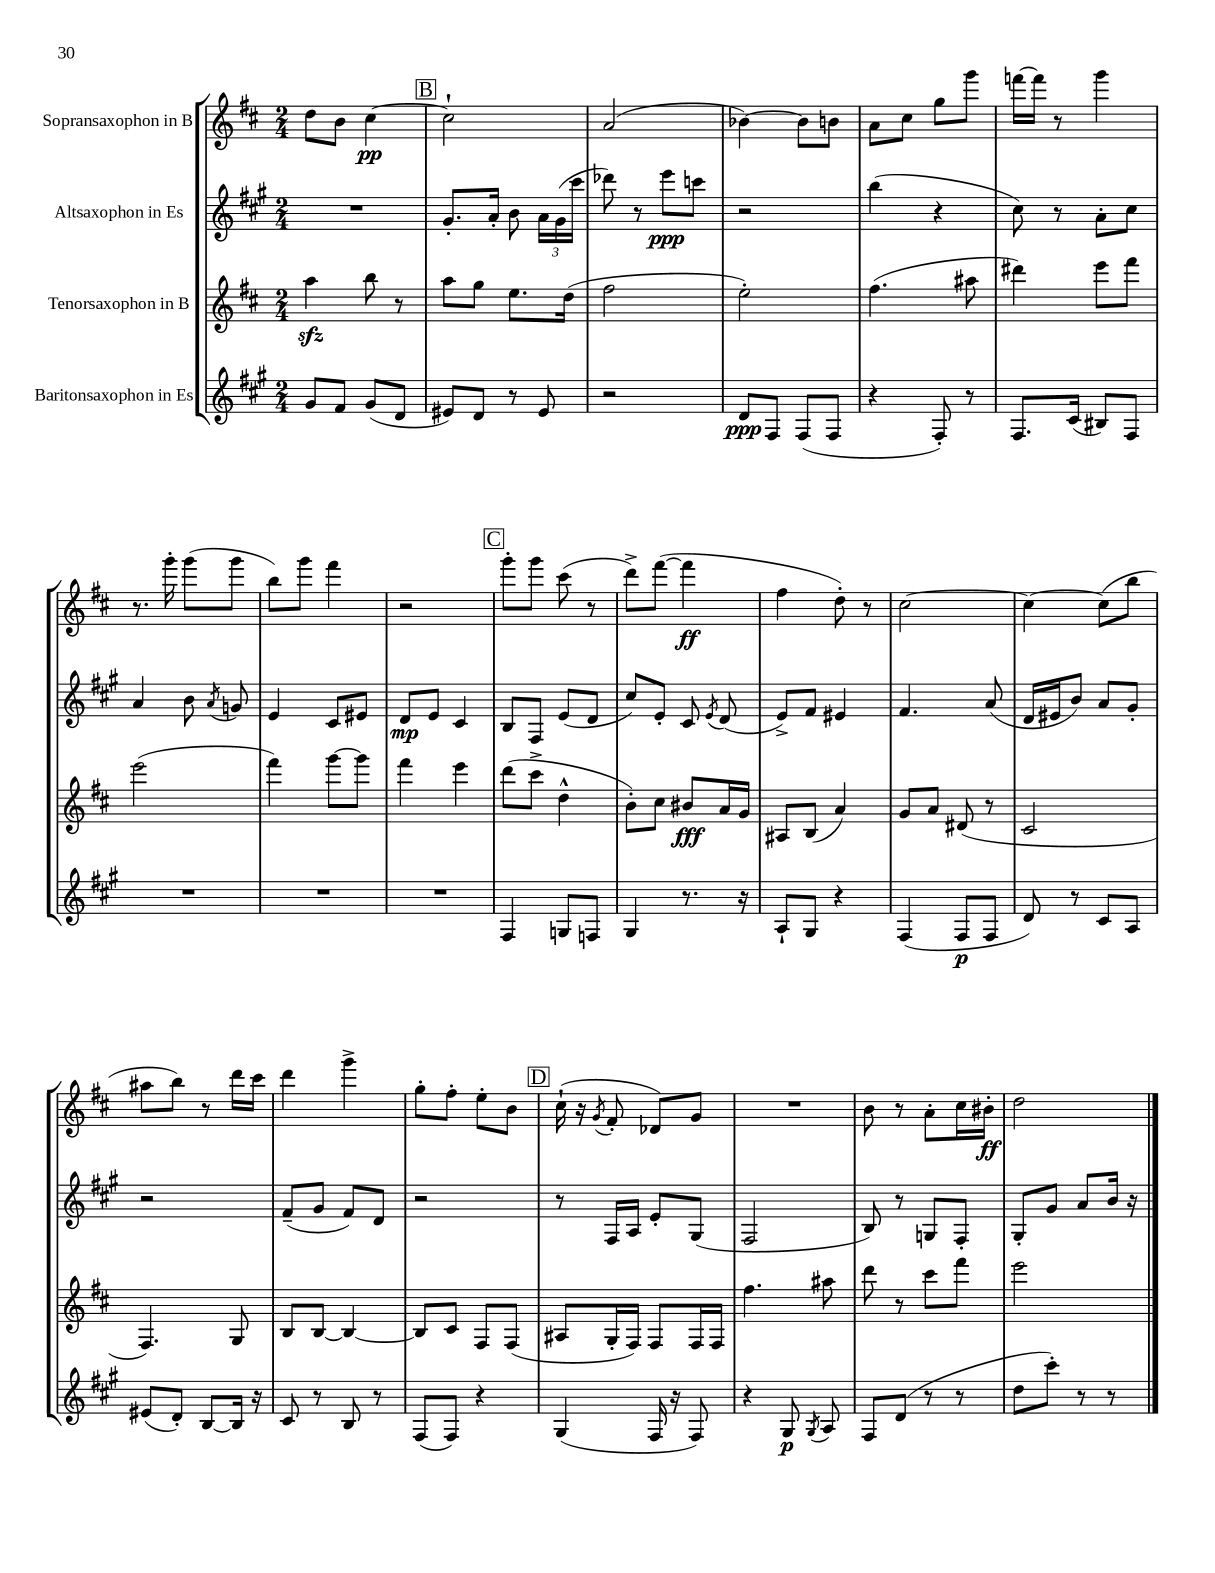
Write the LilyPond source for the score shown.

<<
\new StaffGroup <<
\new Staff = "s0" \with { instrumentName = "Sopransaxophon in B" } {
    \clef treble \key d \major \numericTimeSignature \time 2/4
    \autoBeamOff d''8[ b'8] cis''4~\pp |
    \mark \markup { \box "B" } cis''2-! |
    a'2( |
    bes'4~) bes'8[ b'8] |
    a'8[ cis''8] g''8[ g'''8] |
    f'''16[~ f'''16] r8 g'''4 |
    r8. g'''16-. g'''8[( g'''8] |
    b''8[) g'''8] fis'''4 |
    r2 |
    \mark \markup { \box "C" } g'''8[-. g'''8] cis'''8( r8 |
    d'''8[->) fis'''8]~( fis'''4\ff |
    fis''4 d''8-.) r8 |
    cis''2~ |
    cis''4~ cis''8[( b''8] |
    ais''8[ b''8]) r8 d'''16[ cis'''16] |
    d'''4 g'''4-> |
    g''8[-. fis''8]-. e''8[-. b'8] |
    \mark \markup { \box "D" } cis''16-!( r16 \acciaccatura { g'8 } fis'8-. des'8[) g'8] |
    R2 |
    b'8 r8 a'8[-. cis''16 bis'16]-.\ff |
    d''2 \bar "|." |
}
\new Staff = "s1" \with { instrumentName = "Altsaxophon in Es" } {
    \clef treble \key a \major \numericTimeSignature \time 2/4
    \autoBeamOff R2 |
    \mark \markup { \box "B" } gis'8.[-. a'16]-. b'8 \tuplet 3/2 { a'16[ gis'16( cis'''16] } |
    des'''8) r8 e'''8[\ppp c'''8] |
    r2 |
    b''4( r4 |
    cis''8) r8 a'8[-. cis''8] |
    a'4 b'8 \acciaccatura { a'8 } g'8 |
    e'4 cis'8[ eis'8] |
    d'8[\mp e'8] cis'4 |
    \mark \markup { \box "C" } b8[ fis8] e'8[( d'8] |
    cis''8[) e'8]-. cis'8 \acciaccatura { e'8 } d'8( |
    e'8[->) fis'8] eis'4 |
    fis'4. a'8( |
    d'16[ eis'16 b'8]) a'8[ gis'8]-. |
    r2 |
    fis'8[--( gis'8] fis'8[) d'8] |
    r2 |
    \mark \markup { \box "D" } r8 fis16[ a16] e'8[-. gis8]( |
    fis2 |
    b8) r8 g8[ fis8]-. |
    gis8[-. gis'8] a'8[ b'16] r16 \bar "|." |
}
\new Staff = "s2" \with { instrumentName = "Tenorsaxophon in B" } {
    \clef treble \key d \major \numericTimeSignature \time 2/4
    \autoBeamOff a''4\sfz b''8 r8 |
    \mark \markup { \box "B" } a''8[ g''8] e''8.[ d''16]( |
    fis''2 |
    e''2-.) |
    fis''4.( ais''8 |
    dis'''4) e'''8[ fis'''8] |
    e'''2( |
    fis'''4) g'''8[~ g'''8] |
    fis'''4 e'''4 |
    \mark \markup { \box "C" } d'''8[( cis'''8]-> d''4-^ |
    b'8[-.) cis''8] bis'8[\fff a'16 g'16] |
    ais8[ b8]( a'4) |
    g'8[ a'8] dis'8( r8 |
    cis'2 |
    fis4.) g8 |
    b8[ b8]~ b4~ |
    b8[ cis'8] fis8[ fis8]( |
    \mark \markup { \box "D" } ais8[ g16-. fis16]) fis8[ fis16 fis16] |
    fis''4. ais''8 |
    d'''8 r8 cis'''8[ fis'''8] |
    e'''2 \bar "|." |
}
\new Staff = "s3" \with { instrumentName = "Baritonsaxophon in Es" } {
    \clef treble \key a \major \numericTimeSignature \time 2/4
    \autoBeamOff gis'8[ fis'8] gis'8[( d'8] |
    \mark \markup { \box "B" } eis'8[) d'8] r8 eis'8 |
    r2 |
    d'8[\ppp fis8] fis8[( fis8] |
    r4 fis8-.) r8 |
    fis8.[ cis'16]( bis8[) fis8] |
    R2 |
    R2 |
    R2 |
    \mark \markup { \box "C" } fis4 g8[ f8] |
    gis4 r8. r16 |
    a8[-! gis8] r4 |
    fis4( fis8[\p fis8] |
    d'8) r8 cis'8[ a8] |
    eis'8[( d'8]-.) b8[~ b16] r16 |
    cis'8 r8 b8 r8 |
    fis8[( fis8]) r4 |
    \mark \markup { \box "D" } gis4( fis16 r16 fis8) |
    r4 gis8\p \acciaccatura { gis8 } a8 |
    fis8[ d'8]( r8 r8 |
    d''8[ cis'''8]-.) r8 r8 \bar "|." |
}
>>
>>
\layout { \context { \Score \remove "Bar_number_engraver" } }
